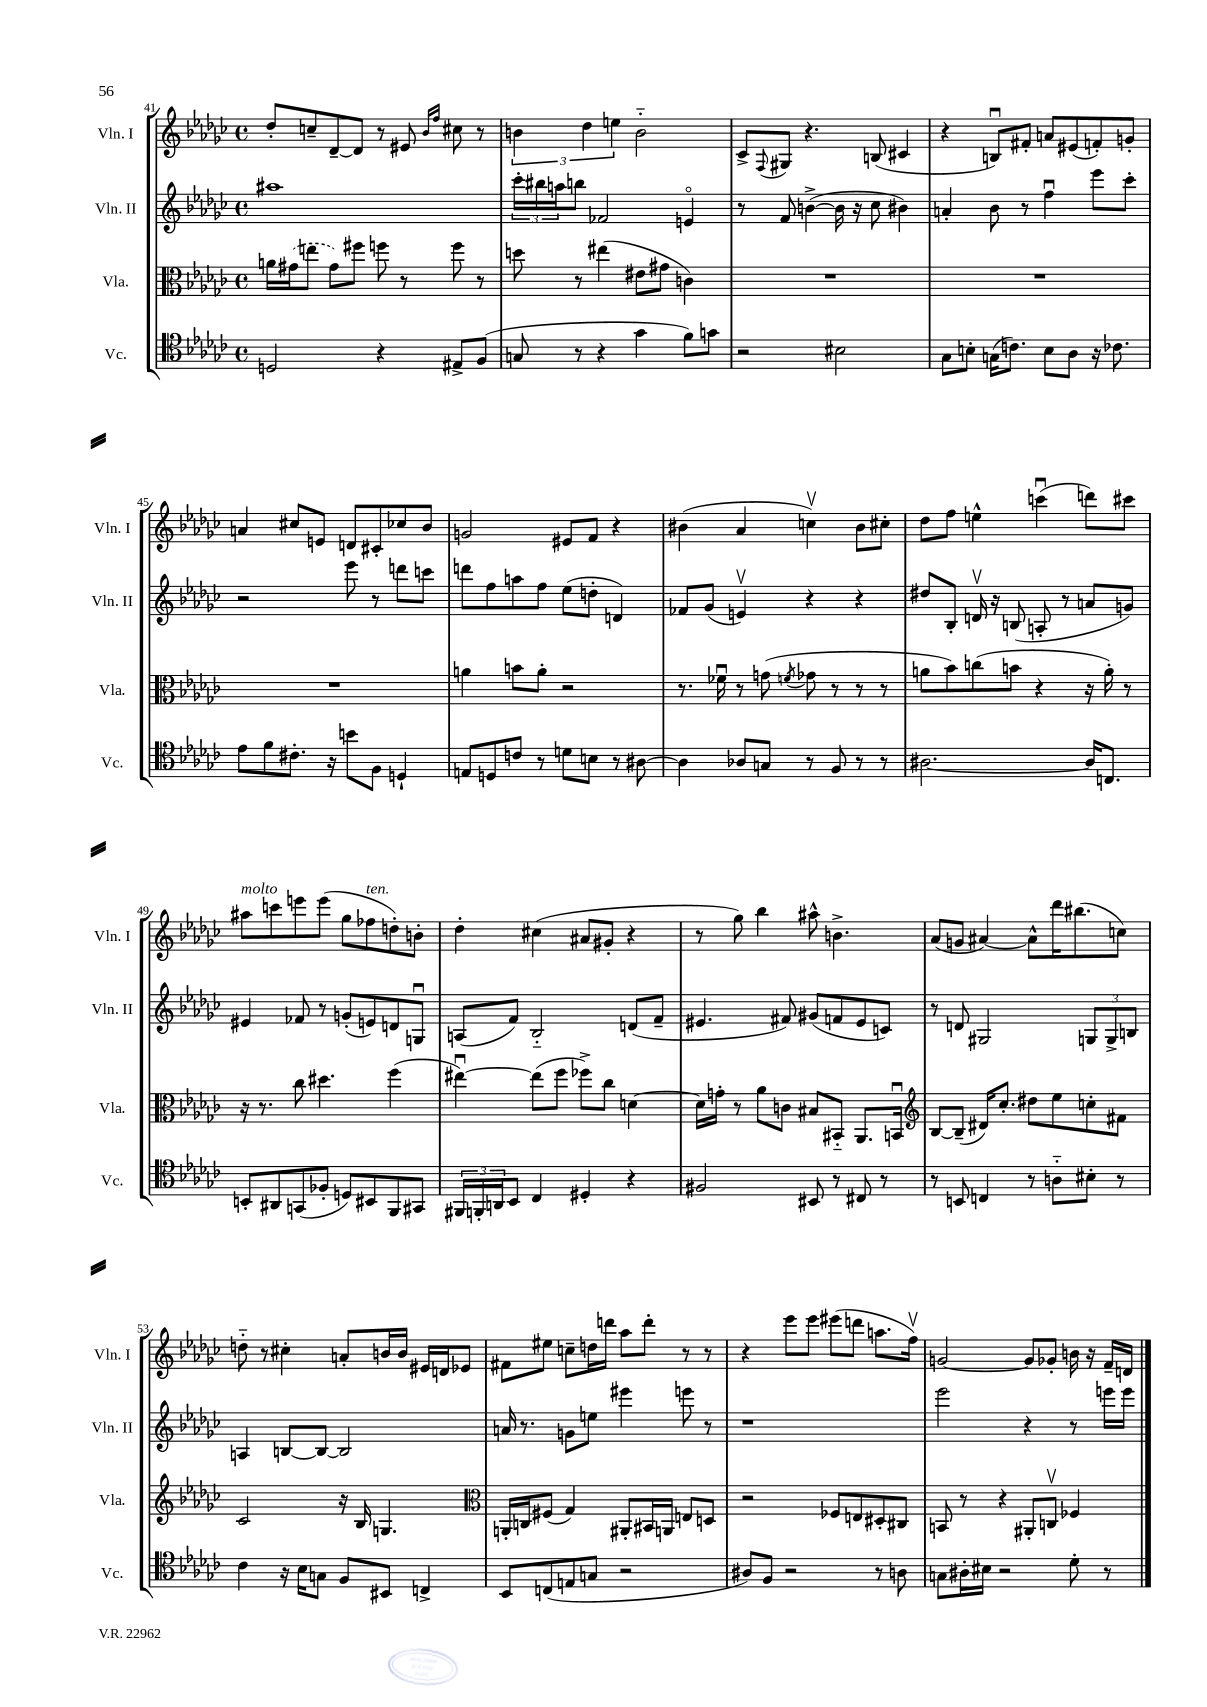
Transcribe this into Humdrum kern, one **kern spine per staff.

**kern	**kern	**kern	**kern
*part4	*part3	*part2	*part1
*staff4	*staff3	*staff2	*staff1
*I"Vc.	*I"Vla.	*I"Vln. II	*I"Vln. I
*I'Vc.	*I'Vla.	*I'Vln. II	*I'Vln. I
*clefC4	*clefC3	*clefG2	*clefG2
*k[b-e-a-d-g-c-]	*k[b-e-a-d-g-c-]	*k[b-e-a-d-g-c-]	*k[b-e-a-d-g-c-]
*M4/4	*M4/4	*M4/4	*M4/4
*met(c)	*met(c)	*met(c)	*met(c)
=41	=41	=41	=41
2Dn/	16an\LL	1aa#X	8dd-'/L
.	(16g#X\J	.	.
.	8een\J	.	8ccn~/
.	8g#\L)	.	[8d-~/
.	8ff#X\J	.	8d-/J]
4r	8ffn\	.	8r
.	8r	.	8e#X/
.	.	.	16qqb-/LL
.	.	.	16qqff/JJ
8E#X^/L	8ff\	.	8cc#X\
(8F/J	8r	.	8r
=42	=42	=42	=42
8Gn/	8ddn\	24ccc-'\LL	6bn\
.	.	24bb#X\	.
.	.	24aan\J	.
8r	8r	8bbn\J	.
.	.	.	6dd-\
4r	(4ee#X\	2f-X/	.
.	.	.	6een\
4g-\	8e#X\L	.	2b\
.	8g#X\J	.	.
8f\L)	4cn\)	4en/	.
8gn\J	.	.	.
=43	=43	=43	=43
2r	1r	8r	8c-^/L
.	.	.	8qqF/
.	.	8f/	8G#X/J
.	.	([4bn^\	4.r
2B#X\	.	16b\]	.
.	.	16r	.
.	.	8cc-\	(8Bn/
.	.	4b#X\)	4c#X/
=44	=44	=44	=44
8G-\L	1r	4an'/	4r
8Bn'\J	.	.	.
(16Gn\KL	.	8b-\	8Bnu/L)
8.cn\J)	.	.	.
.	.	8r	8f#X'/J
8B\L	.	4ffu\	8an/L
8A-\J	.	.	(8e#X/
16r	.	8eee-\L	8fn'/)
8.c-X\	.	.	.
.	.	8ccc-'\J	8gn'/J
!!LO:LB:g=z
=45	=45	=45	=45
8e-\L	1r	2r	4an/
8f\	.	.	.
8.c#X'\J	.	.	8cc#X/L
.	.	.	8en/J
16r	.	.	.
8bn\L	.	8eee-\	8dn/L
8F\J	.	8r	8c#X'/
4Dn`/	.	8dddn\L	8cc-X/
.	.	8cccn\J	8b-/J
=46	=46	=46	=46
8En/L	4an\	8dddn\L	2gn/
8Dn/	.	8ff\	.
8cn/J	8bn\L	8aan\	.
8r	8a'\J	8ff\J	.
8dn\L	2r	(8ee-\L	8e#X/L
8Bn\J	.	8ddn'\J	8f/J
8r	.	4dn/)	4r
[8A#X\	.	.	.
=47	=47	=47	=47
4A#\]	8.r	8f-X/L	(4b#X\
.	.	(8g-/J	.
.	16f-Xu\	.	.
8A-X/L	8r	4env/)	4a-/
8Gn/J	(8gn\	.	.
.	8qfn/	.	.
8r	8g-X\	4r	4ccnv\)
8F/	8r	.	.
8r	8r	4r	8b#\L
8r	8r	.	8cc#X'\J
=48	=48	=48	=48
[2.A#X\	8an\L	8dd#X/L	8dd-\L
.	8b-\)	8B-'/J	8ff\J
.	(8ccn\	16dnv/	4een^^\
.	.	16r	.
.	8bn\J	(8Bn/	.
.	4r	8An'/	(4cccnu\
.	.	8r	.
16A#/KL]	16r	8an/L	8dddn\L)
8.Cn/J	16a'\)	.	.
.	8r	8gn/J)	8ccc#X\J
!!LO:LB:g=z
=49	=49	=49	=49
!	!	!	!LO:TX:a:i:t=molto
8BBn'/L	16r	4e#X/	8aa#X\L
.	8.r	.	.
8AA#X/	.	.	8cccn\
(8GGn/	8cc-\	8f-X/	8eeen\
8F-X'/J	4.dd#X\	8r	(8eee\J
8Dn/L)	.	(8gn'/L	8gg-\L
!	!	!	!LO:TX:a:i:t=ten.
8BB#X/	.	8en/)	8ff-X\
8FF/	(4ff\	8dn/	8ddn'\)
8GG#X/J	.	8Gnu/J	8bn'\J
=50	=50	=50	=50
24FF#X/LL	[4ee#Xu\)	(8An/L	4dd-'\
24FFn'/	.	.	.
24AAn/J	.	.	.
8BB-/J	.	8f/J)	.
4C-/	(8ee#\L]	2B-/	(4cc#X\
.	8ff\J	.	.
4D#X'/	8ff-X^\L)	.	8a#X/L
.	8cc-\J	.	8g#X'/J
4r	[4dn\	(8dn/L	4r
.	.	8f~/J	.
=51	=51	=51	=51
2F#X/	16d\LL]	4.e#X/	8r
.	16gn'\JJ	.	.
.	8r	.	8gg-\)
.	8a-\L	.	4bb-\
.	8cn\J	8f#X/)	.
8BB#X/	8B#X/L	(8g#X/L	8aa#X^^\
8r	8BB#X/J	8fn/	4.bn^\
8C#X/	8.AA-/L	8e#/	.
8r	.	8cn/J)	.
.	16BBnu/Jk	.	.
=52	=52	=52	=52
*	*clefG2	*	*
8r	[8B-/L	8r	(8a-/L
8BBn/	(8B-~/J]	8dn/	8gn/J
4Cn/	16d#X/KL)	2G#X/	[4a#X/)
.	8.cc-'/J	.	.
8r	8dd#X\L	.	8a#^^\L]
8An\L	8ee-\	.	16ddd-\K
.	.	.	(8.bb#X\
8B#X'\J	8ccn'\	12Gn/L	.
.	.	12G^/	.
8r	8f#X\J	.	8ccn\J)
.	.	12Bn/J	.
!!LO:LB:g=z
=53	=53	=53	=53
4c-\	2c-/	4An/	8ddn\
.	.	.	8r
16r	.	[8Bn/L	4cc#X'\
16B-\KL	.	.	.
8Gn\J	.	8B/J_	.
8F/L	16r	2B/]	8an'/L
.	16B-/	.	.
8BB#X/J	4.Gn/	.	16bn/L
.	.	.	16b/JJ
4Cn^/	.	.	16e#X/LL
.	.	.	16dn/J
.	.	.	8e-X/J
=54	=54	=54	=54
*	*clefC3	*	*
8BB-/L	16AAn'/LL	16an/	8f#X\L
.	16Cn/J	8.r	.
(8Cn/	(8F#X/J	.	8ee#X\J
8En/	4G-/)	8gn\L	8ccn~\L
8Gn/J	.	8een\J	16ddn\L
.	.	.	16dddn\JJ
2r	8AA#X'/L	4eee#X\	8aa-\L
.	16BB#X/L	.	8ddd'\J
.	16AAn/JJ	.	.
.	8En/L	8eeen\	8r
.	8Dn/J	8r	8r
=55	=55	=55	=55
8A#X/L)	2r	1r	4r
8F/J	.	.	.
2r	.	.	8eee-\L
.	.	.	8eee-\J
.	8F-X/L	.	(8eee#X\L
.	8En/	.	8dddn\J
8r	8D#X'/	.	8.aan\L
8An\	8C#X/J	.	.
.	.	.	16ffv\Jk)
=56	=56	=56	=56
8Gn\L	8BBn/	2eee-\	[2gn/
16A#X'\L	8r	.	.
16B#X\JJ	.	.	.
2r	4r	.	.
.	8AA#X'/L	4r	8g/L]
.	8Cnv/J	.	8g-X'/J
8d-'\	4F-X/	8r	16bn\
.	.	.	16r
8r	.	16eeen\LL	16f~/LL
.	.	16eee\JJ	16dn/JJ
==	==	==	==
*-	*-	*-	*-
